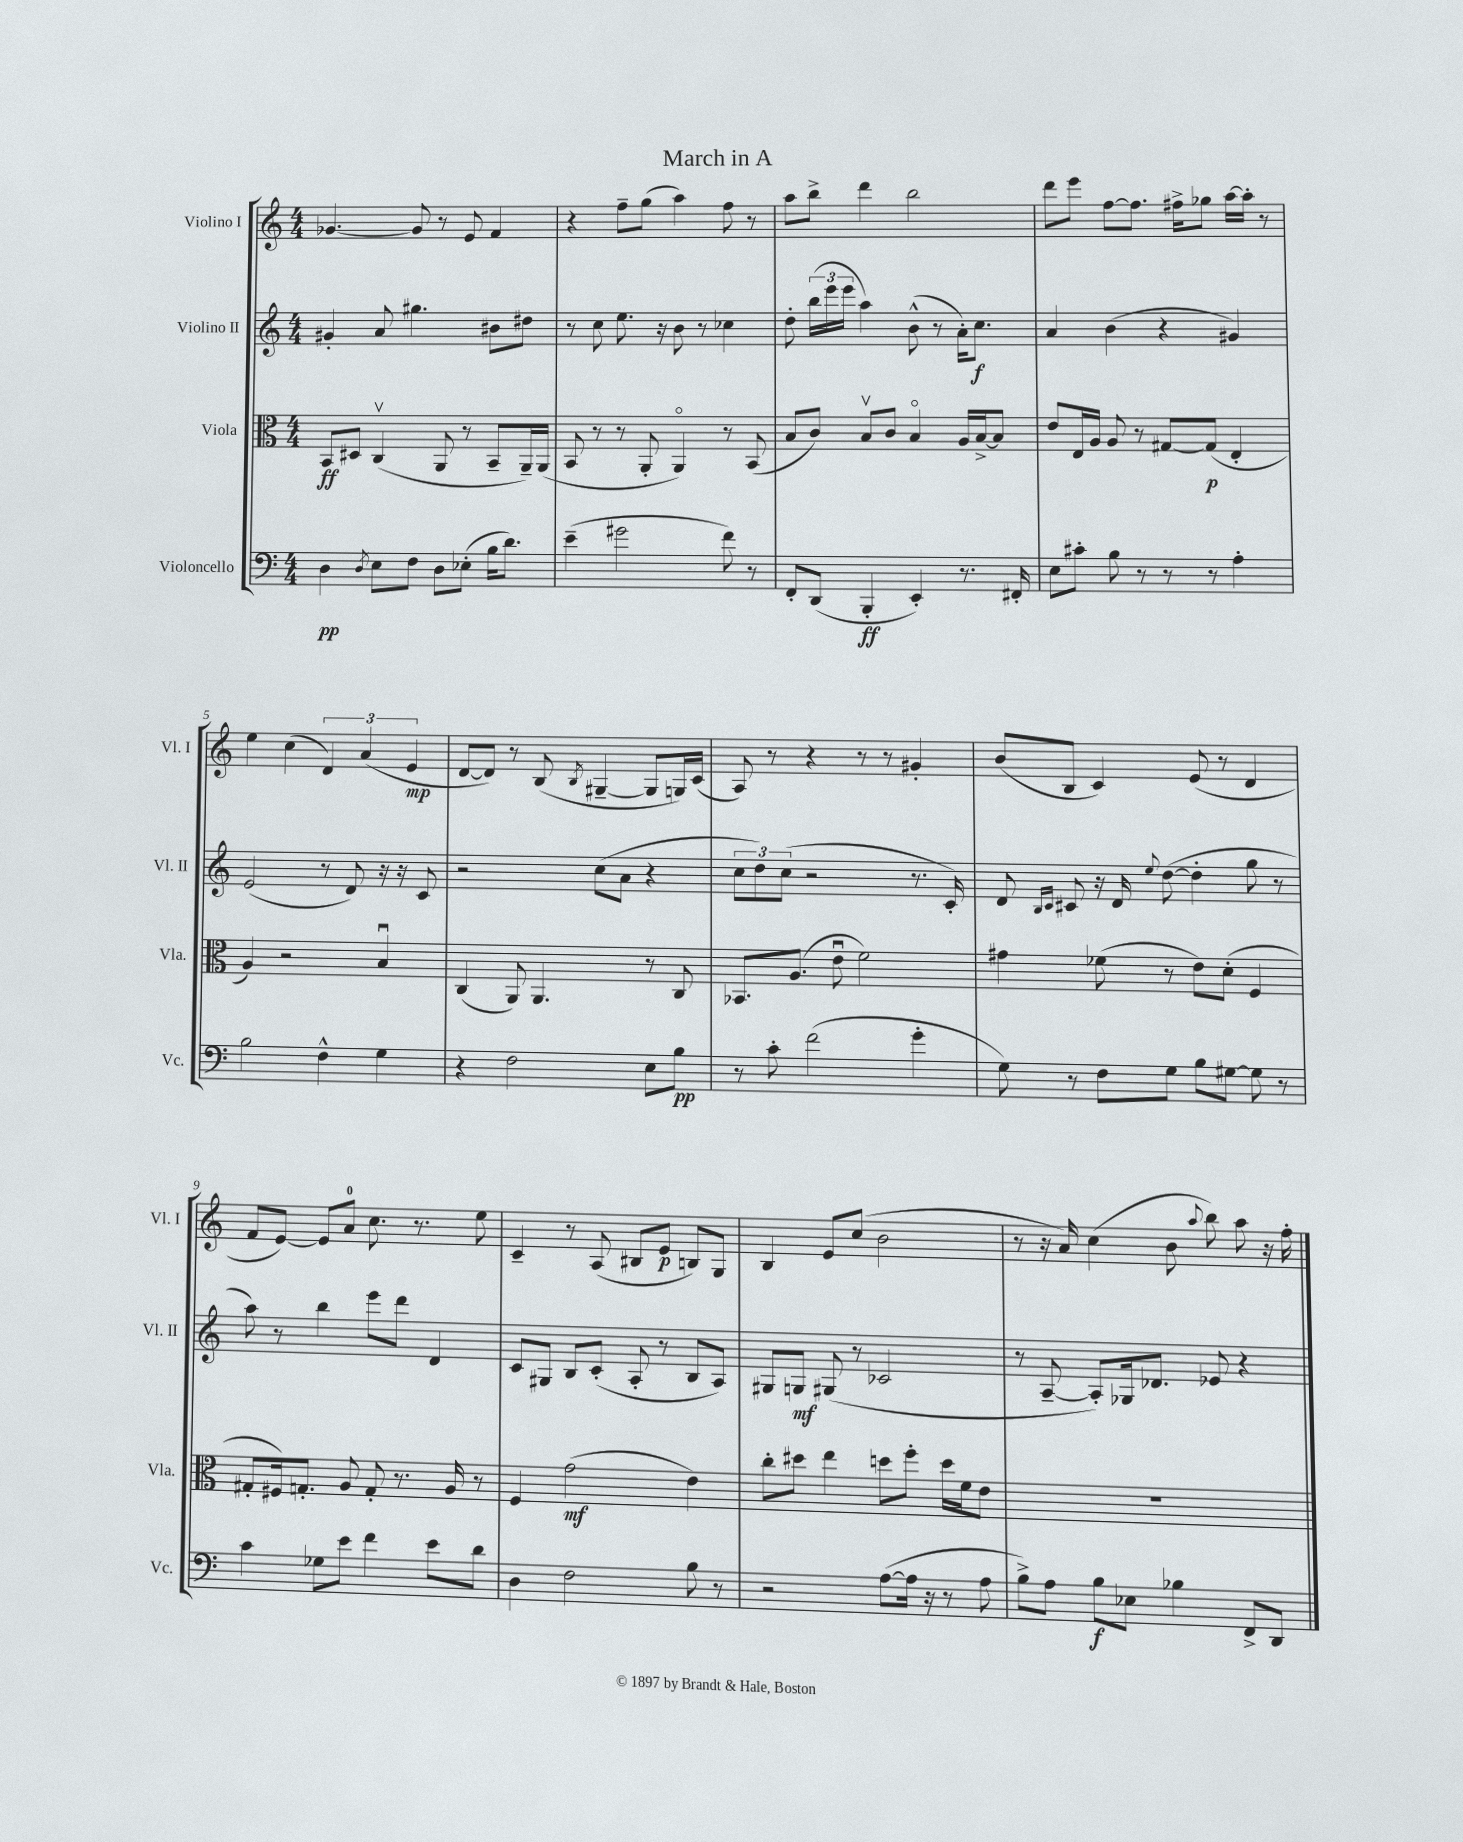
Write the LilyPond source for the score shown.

\header { title = "March in A" }
<<
\new StaffGroup <<
\new Staff = "s0" \with { instrumentName = "Violino I" shortInstrumentName = "Vl. I" } {
    \clef treble \key c \major \numericTimeSignature \time 4/4
    \autoBeamOff ges'4.~ ges'8 r8 e'8 f'4 |
    r4 f''8[-- g''8]( a''4) f''8 r8 |
    a''8[ b''8]-> d'''4 b''2 |
    d'''8[ e'''8] f''8[~ f''8.] fis''16[-> ges''8] a''16[~ a''16]-. r8 |
    e''4 c''4( \tuplet 3/2 { d'4) a'4( e'4\mp } |
    d'8[~ d'8]) r8 b8( \acciaccatura { b8 } gis4~-- gis8[ g16) c'16]( |
    a8) r8 r4 r8 r8 gis'4-. |
    b'8[( b8] c'4) e'8( r8 d'4 |
    f'8[ e'8]~) e'8[ a'8]-0 c''8. r8. e''8 |
    c'4-- r8 a8( bis8[ e'8]\p b8[) g8] |
    b4 e'8[ c''8]( b'2 |
    r8 r16 a'16) c''4( b'8 \appoggiatura { a''8 } b''8) a''8 r16 f''16-. \bar "|." |
}
\new Staff = "s1" \with { instrumentName = "Violino II" shortInstrumentName = "Vl. II" } {
    \clef treble \key c \major \numericTimeSignature \time 4/4
    \autoBeamOff gis'4-. a'8 gis''4. bis'8[ dis''8] |
    r8 c''8 e''8. r16 b'8 r8 ces''4 |
    d''8-. \tuplet 3/2 { b''16[( e'''16 e'''16] } a''4) b'8-^( r8 a'16[-.) c''8.]\f |
    a'4 b'4( r4 gis'4) |
    e'2( r8 d'8) r16 r16 c'8 |
    r2 c''8[( a'8] r4 |
    \tuplet 3/2 { c''8[ d''8) c''8]( } r2 r8. c'16-.) |
    d'8 \grace { b16[ c'16] } cis'8 r16 d'16 \appoggiatura { e''8 } d''8~( d''4-. g''8 r8 |
    a''8) r8 b''4 e'''8[ d'''8] d'4 |
    c'8[ gis8] b8[ c'8]-.( a8-. r8 b8[ a8]) |
    gis8[ g8]\mf gis8( r8 ces'2 |
    r8 a8~-- a8[-.) ges16 des'8.] ees'8 r4 \bar "|." |
}
\new Staff = "s2" \with { instrumentName = "Viola" shortInstrumentName = "Vla." } {
    \clef alto \key c \major \numericTimeSignature \time 4/4
    \autoBeamOff b,8[\ff dis8] c4\upbow( a,8 r8 b,8[-- a,16--) a,16]( |
    b,8 r8 r8 a,8-. a,4\flageolet) r8 b,8( |
    b8[ c'8]) b8[\upbow c'8] b4\flageolet a16[ b16~-> b8] |
    e'8[ e16 a16] a8 r8 gis8[~ gis8]\p( e4-. |
    a4) r2 b4\downbow |
    c4( a,8) a,4. r8 c8 |
    bes,8.[ a8.]( e'8\downbow f'2) |
    gis'4 fes'8( r8 e'8[) d'8]-.( f4 |
    gis8[-. fis16) g8.]-. a8 g8-. r8. a16 r8 |
    f4 g'2\mf( e'4) |
    c''8[-. dis''8] e''4 d''8[ f''8]-. d''16[ f'16 e'8] |
    R1 \bar "|." |
}
\new Staff = "s3" \with { instrumentName = "Violoncello" shortInstrumentName = "Vc." } {
    \clef bass \key c \major \numericTimeSignature \time 4/4
    \autoBeamOff d4\pp \acciaccatura { d8 } e8[ f8] d8[ ees8]-.( b16[ d'8.]) |
    e'4--( gis'2 f'8) r8 |
    f,8[-. d,8]( b,,4-.\ff e,4-.) r8. fis,16-. |
    e8[ cis'8]-. b8 r8 r8 r8 a4-. |
    b2 f4-^ g4 |
    r4 f2 e8[ b8]\pp |
    r8 c'8-. f'2( g'4-. |
    g8) r8 f8[ g8] b8[ gis8]~ gis8 r8 |
    c'4 ges8[ e'8] f'4 e'8[ d'8] |
    d4 f2 b8 r8 |
    r2 a8[~( a16] r16 r8 a8 |
    b8[->) a8] b8[\f ees8] bes4 f,8[-> d,8] \bar "|." |
}
>>
>>
